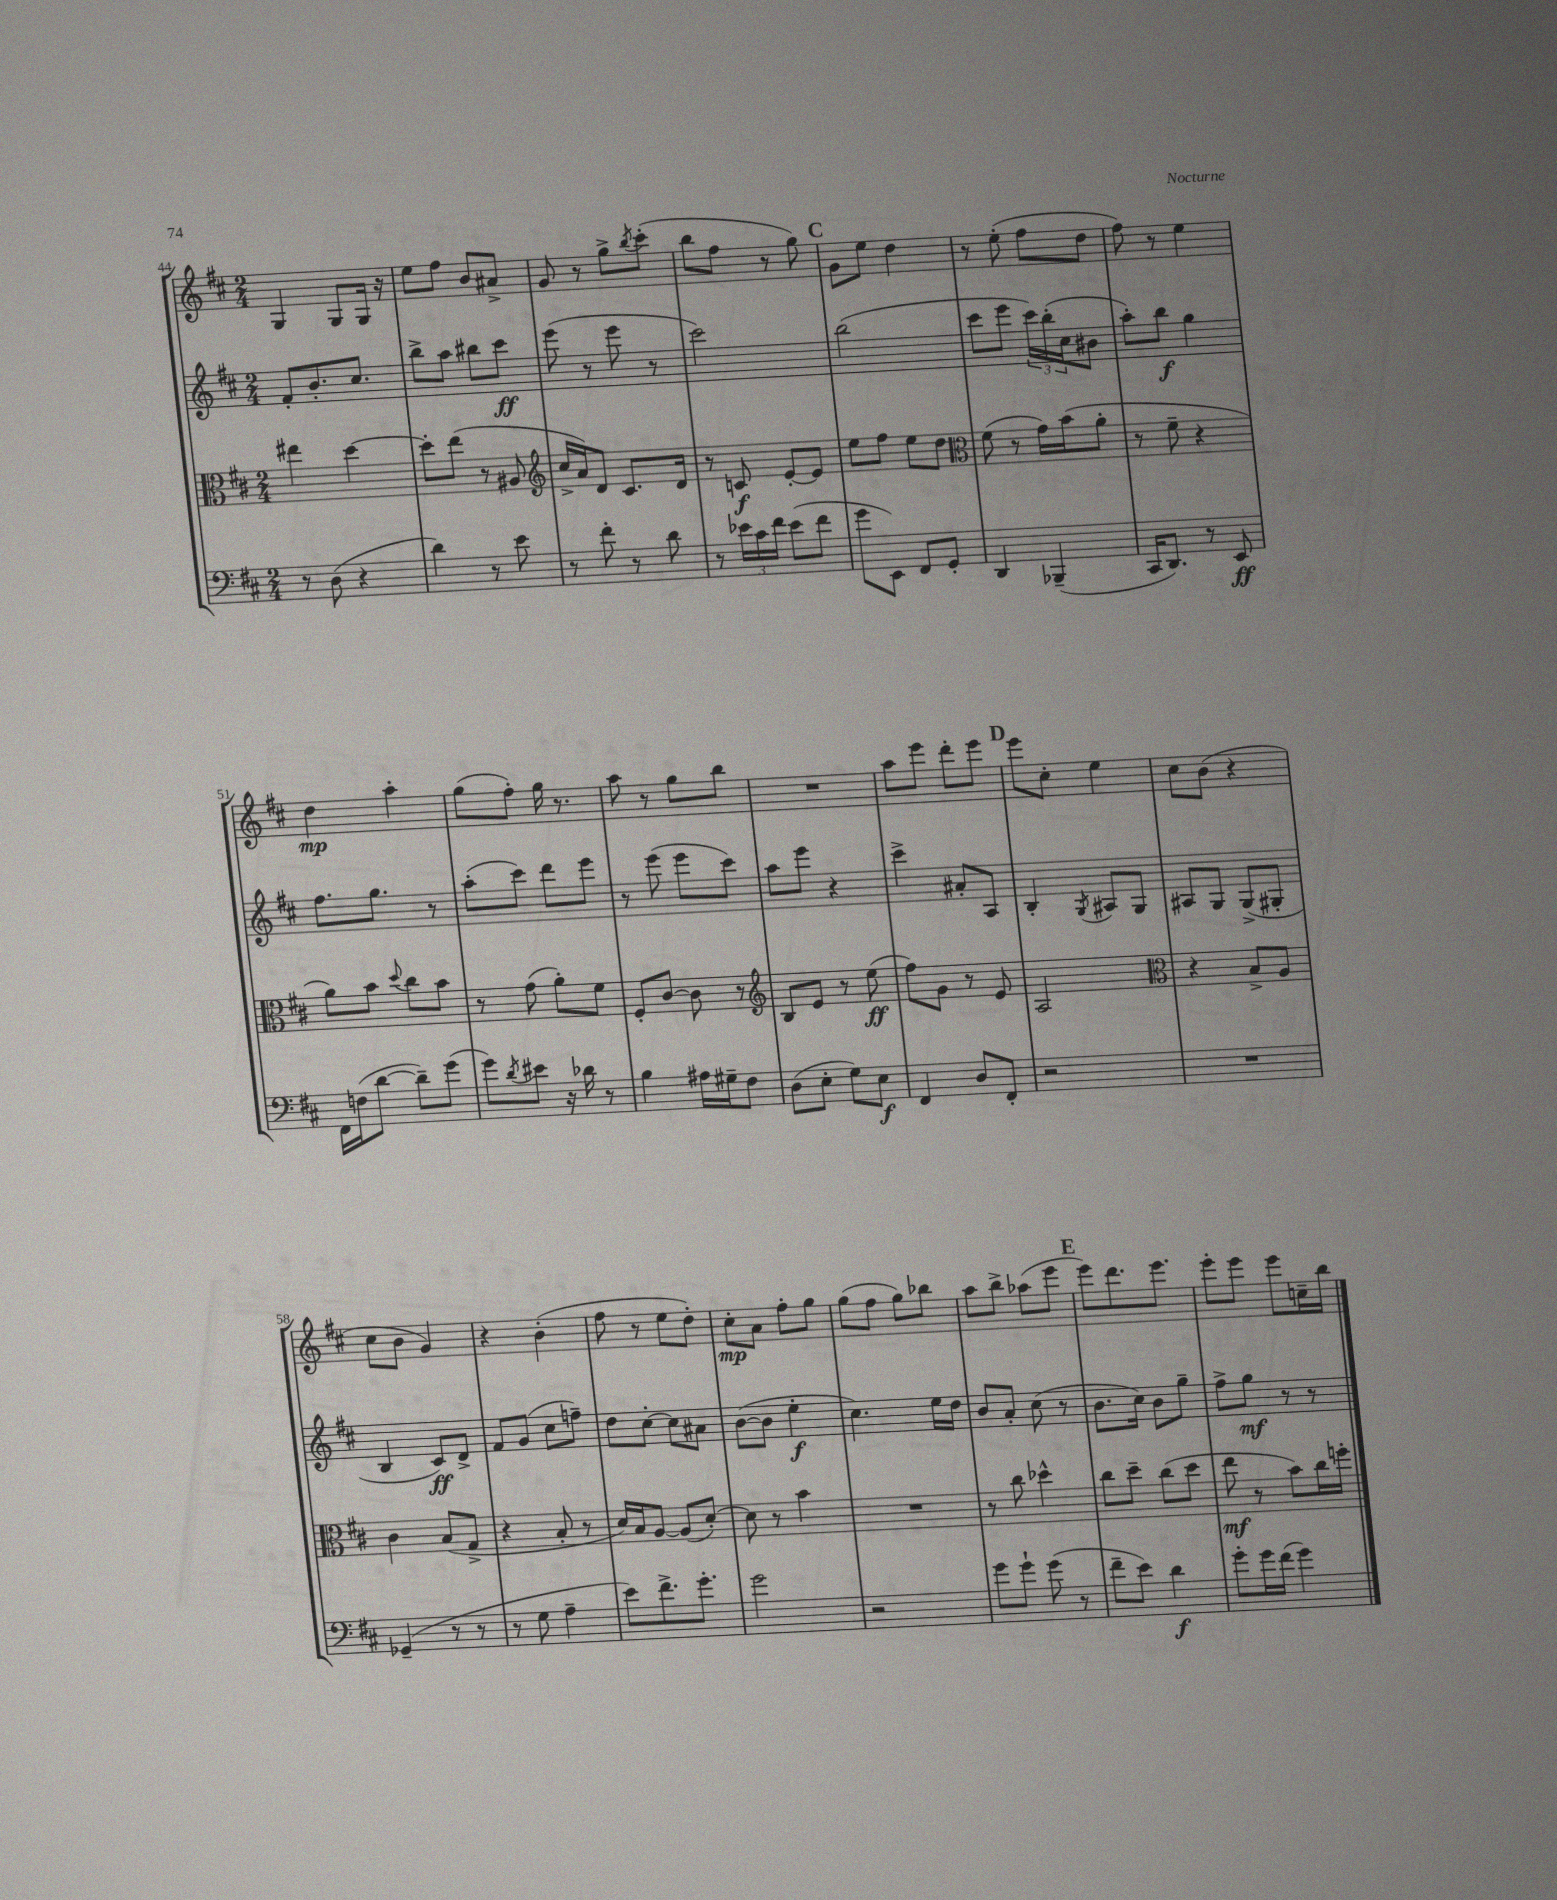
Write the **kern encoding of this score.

**kern	**kern	**kern	**kern
*staff4	*staff3	*staff2	*staff1
*clefF4	*clefC3	*clefG2	*clefG2
*k[f#c#]	*k[f#c#]	*k[f#c#]	*k[f#c#]
*M2/4	*M2/4	*M2/4	*M2/4
8r	4ee#	8f#'	4G
(8D	.	8.b'	.
4r	[4dd	.	8G
.	.	8.cc#	.
.	.	.	16G
.	.	.	16r
=	=	=	=
4d)	8dd']	8bb^	8ee
.	(8ee	8aa	8ff#
8r	8r	8bb#	8b
8e	8A#	8ccc#	8a#^
=	=	=	=
*	*clefG2	*	*
8r	16cc#^	(8eee	8g
.	16a)	.	.
8f#'	8d	8r	8r
8r	8.c#	8eee	8gg^
.	.	.	8qbb
8d	.	8r	(8ccc#'
.	16d	.	.
=	=	=	=
8r	8r	2ccc#)	8bb
24e-	8c	.	8ff#
24c#	.	.	.
24f#	.	.	.
(8e-	[8e'	.	8r
8f#	8e]	.	8gg)
=	=	=	=
8g	8ee	(2bb	8g
8EE)	8ff#	.	8ee
8FF#	8ee	.	4dd
8GG'	8dd	.	.
=	=	=	=
*	*clefC3	*	*
4DD	(8f#	8ccc#	8r
.	8r	8eee	(8ee'
(4BBB-~	16g)	24ccc#)	8ff#
.	.	(24bb'	.
.	(16b	.	.
.	.	24cc#	.
.	8a'	8b#	8dd
=	=	=	=
16CC#	8r	8aa')	8ff#)
8.DD)	.	.	.
.	8f#~	8bb	8r
8r	4r	4gg	4ee
8EE	.	.	.
=	=	=	=
16FF#	8a)	8.ff#	4dd
(16F	.	.	.
[8d	8b	.	.
.	.	8.gg	.
.	8qqdd	.	.
8d~])	8cc#	.	4aa'
(8g	8b	8r	.
=	=	=	=
8g)	8r	(8aa'	(8gg
8qd	.	.	.
8e#	(8g	8ccc#)	8ff#')
16r	8a')	8ddd	16gg
16d-	.	.	8.r
8r	8f#	8eee	.
=	=	=	=
4B	8F#'	8r	8aa
.	[8c#	(8eee	8r
16A#	8c#]	8eee	8gg
16G#~	.	.	.
8F#	8r	8ccc#)	8bb
=	=	=	=
*	*clefG2	*	*
(8D	8B	8aa	2r
8E'	8e	8eee	.
8G)	8r	4r	.
8E	(8ee	.	.
=	=	=	=
4FF#	8ff#)	4ccc#^	8aa
.	8g	.	8eee
8D	8r	8a#'	8ddd'
8FF#'	8e	8A	8eee
=	=	=	=
2r	2A	4B'	8eee
.	.	.	8cc#'
.	.	8qG	.
.	.	8A#	4ee
.	.	8G	.
=	=	=	=
*	*clefC3	*	*
2r	4r	8A#	8cc#
.	.	8G	(8b
.	8B^	(8G^	4r
.	8A	8G#'	.
=	=	=	=
(4GG-~	4c#	4B	8cc#
.	.	.	8b
8r	(8B	8c#)	4g)
8r	8G^	8d^	.
=	=	=	=
8r	4r	8f#	4r
8G	.	(8g	.
4A~	8B'	8cc#	(4b'
.	8r	8ff~)	.
=	=	=	=
8e)	16d)	8dd	8ff#
.	16B	.	.
8.f#^	[8A	[8cc#'	8r
.	(8A]	8cc#]	8ee
8.g'	.	.	.
.	[8d')	8a#	8dd')
=	=	=	=
2g	8d]	([8b	8cc#'
.	8r	8b]	8a
.	4b	4ee'	8ff#'
.	.	.	8gg
=	=	=	=
2r	2r	4.cc#)	(8gg
.	.	.	8ff#
.	.	.	8gg)
.	.	16ee	8bb-
.	.	16dd	.
=	=	=	=
8g	8r	8b	8aa
8g`	8cc#	8a'	8bb^
(8g	4dd-^^	(8cc#	(8aa-
8r	.	8r	8eee
=	=	=	=
8f#~	8cc#	8.b	8eee)
8e)	8dd~	.	8.ddd
.	.	16cc#)	.
4d	(8cc#	8b	.
.	.	.	8.eee
.	8dd	8gg~	.
=	=	=	=
8g'	8ee	8ff#^	8eee'
16g	8r	8gg	8eee
(16f#	.	.	.
4g)	8b)	8r	8eee
.	16cc#	8r	16cc~
.	16ff'	.	16bb
==	==	==	==
*-	*-	*-	*-
